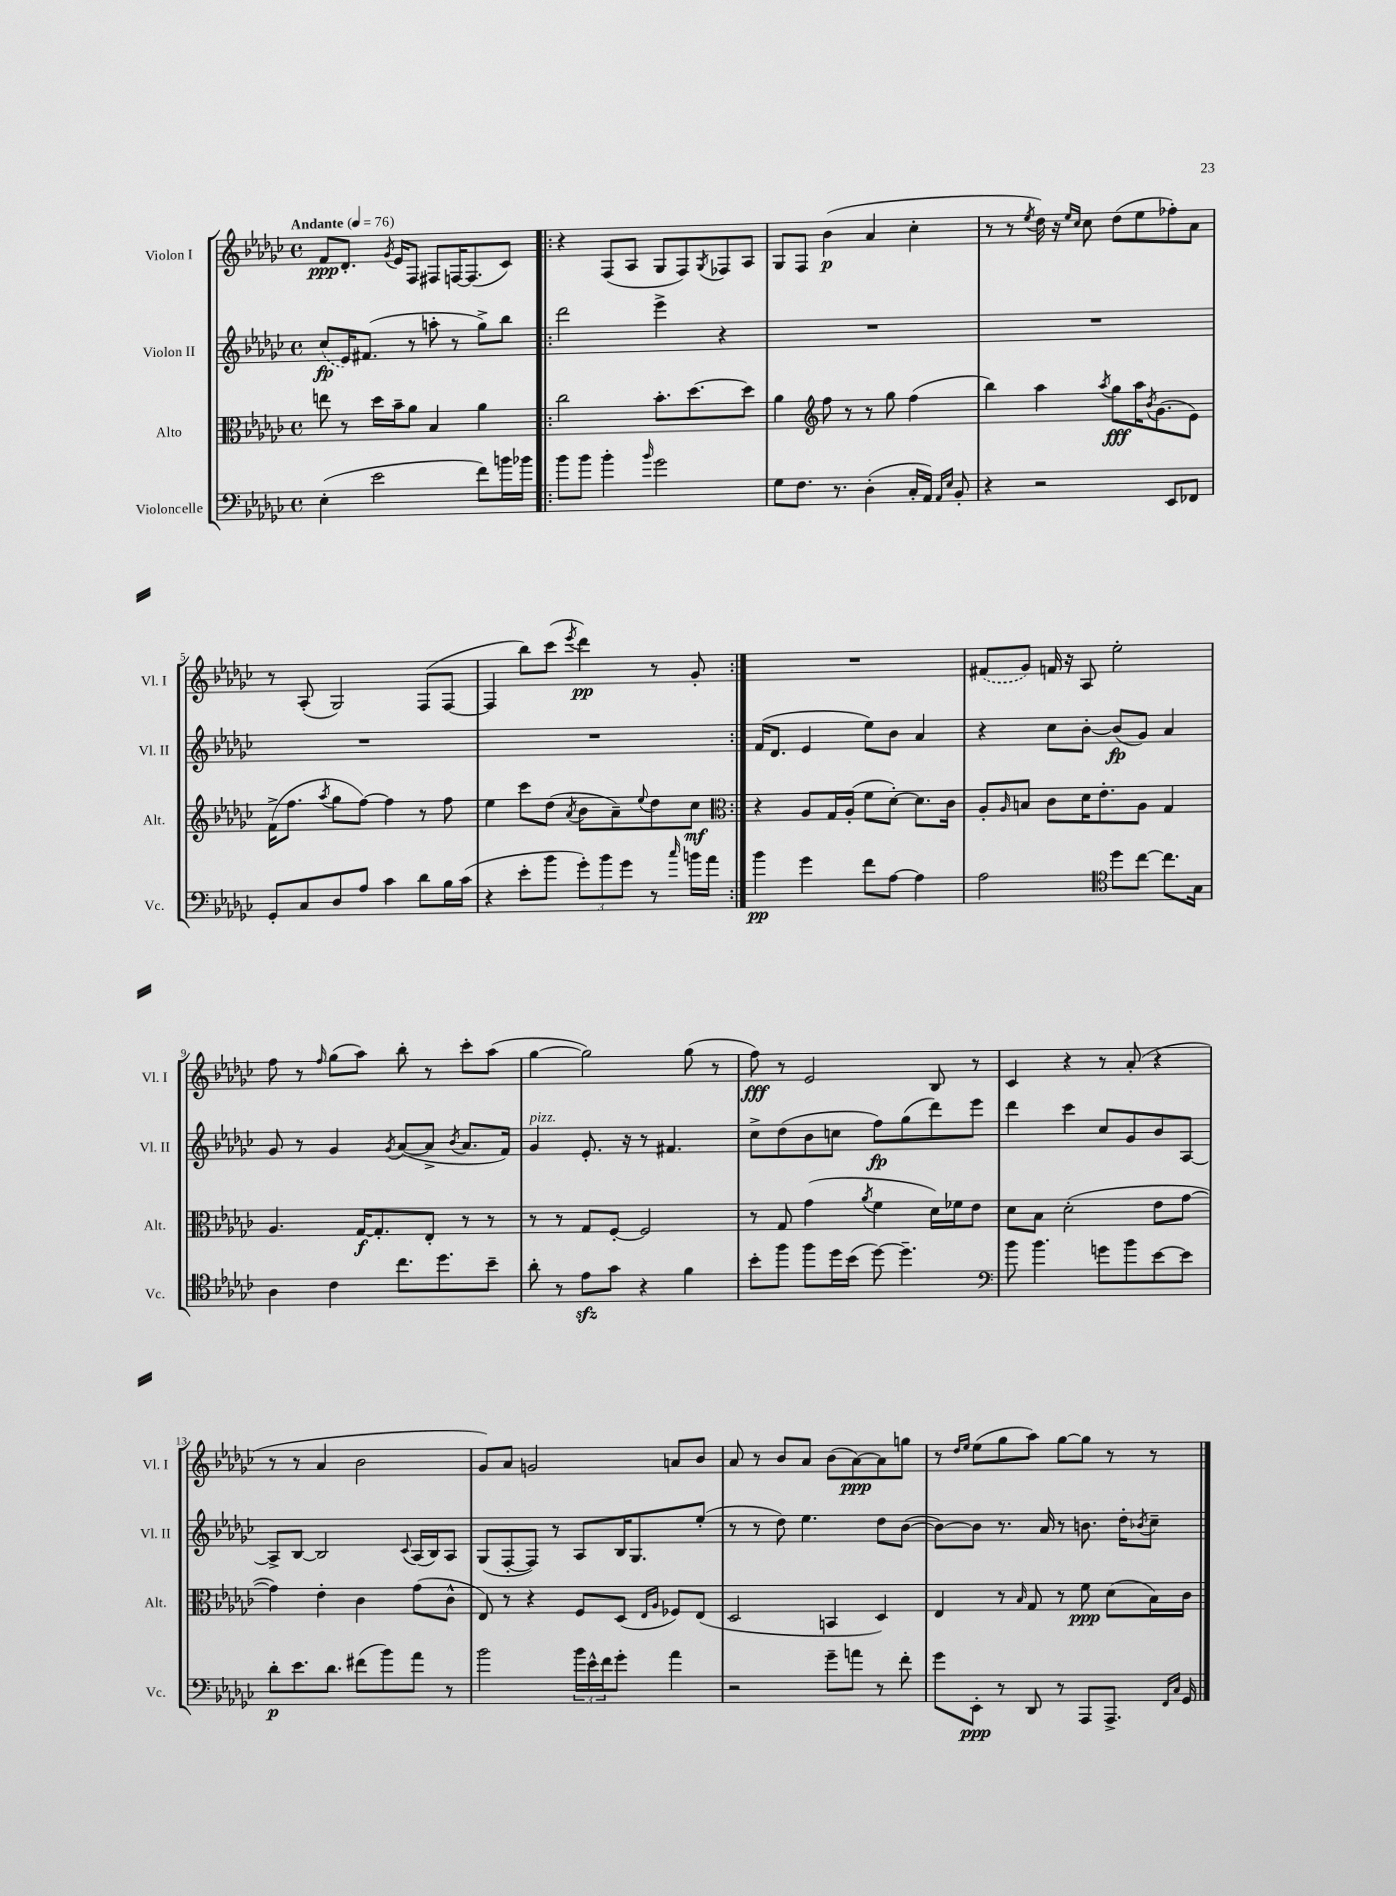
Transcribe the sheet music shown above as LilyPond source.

<<
\new StaffGroup <<
\new Staff = "s0" \with { instrumentName = "Violon I" shortInstrumentName = "Vl. I" } {
    \clef treble \key ges \major \defaultTimeSignature \time 4/4 \tempo "Andante" 4 = 76
    f'8\ppp des'8.-. \acciaccatura { ges'8 } ees'16 f8 fis8 f16~ f8.( ces'8) |
    \repeat volta 2 { r4 f8( aes8 ges8 f8) \acciaccatura { ges8 } fes8 aes8 |
    ges8 f8 bes'4\p( aes'4 ces''4-. |
    r8 r8 \acciaccatura { ees''8 } des''16) r16 \grace { ees''16 ces''16 } ces''8 des''8( ees''8 fes''8-.) aes'8 |
    r8 aes8-.( ges2) f8( f8~ |
    f4 bes''8) ces'''8( \acciaccatura { ees'''8 } des'''4\pp) r8 ges'8-. | }
    R1 |
    \once \slurDashed fis'8( ges'8) f'16 r16 aes8 ees''2-. |
    f''8 r8 \grace { f''16 } ges''8( aes''8) bes''8-. r8 ces'''8-. aes''8( |
    ges''4~ ges''2) ges''8( r8 |
    f''8\fff) r8 ees'2 bes8 r8 |
    ces'4 r4 r8 aes'8-.( r4 |
    r8 r8 aes'4 bes'2 |
    ges'8) aes'8 g'2 a'8 bes'8 |
    aes'8 r8 bes'8 aes'8 bes'8( aes'8~\ppp) aes'8 g''8 |
    r8 \grace { des''16 ees''16 } ees''8( ges''8 aes''8) ges''8~ ges''8 r8 r8 \bar "|." |
}
\new Staff = "s1" \with { instrumentName = "Violon II" shortInstrumentName = "Vl. II" } {
    \clef treble \key ges \major \defaultTimeSignature \time 4/4
    \once \slurDashed ces''8\fp( ees'16) fis'8.( r8 a''8-. r8 ges''8->) bes''8 |
    \repeat volta 2 { des'''2 ees'''4-> r4 |
    R1 |
    R1 |
    R1 |
    R1 | }
    f'16( des'8. ees'4 ees''8) bes'8 aes'4 |
    r4 ces''8 bes'8~-. bes'8\fp( ges'8) aes'4 |
    ges'8 r8 ges'4 \acciaccatura { ges'8 } aes'8~( aes'8-> \acciaccatura { bes'8 } aes'8. f'16) |
    ges'4^\markup { \italic "pizz." } ees'8.-. r16 r8 fis'4. |
    ces''8-> des''8( bes'8 c''8 f''8\fp) ges''8( des'''8) ees'''8 |
    des'''4 ces'''4 ces''8 ges'8 bes'8 aes8~ |
    aes8-> bes8~ bes2 \appoggiatura { ces'8 } aes16( bes16) aes8 |
    ges8( f8~-. f8) r8 aes8 bes16 ges8. ees''8-.( |
    r8 r8 des''8) ees''4. des''8 bes'8~( |
    bes'8~) bes'8 r8. aes'16 r8 b'8. des''16-. \acciaccatura { bes'8 } ces''8-- \bar "|." |
}
\new Staff = "s2" \with { instrumentName = "Alto" shortInstrumentName = "Alt." } {
    \clef alto \key ges \major \defaultTimeSignature \time 4/4
    e''8 r8 des''16 bes'16-- aes'8 bes4 aes'4 |
    \repeat volta 2 { ces''2 bes'8.-. des''8.~ des''8 |
    aes'4 \clef treble f''8 r8 r8 ges''8 f''4( |
    bes''4) aes''4 \acciaccatura { aes''8 } ges''8\fff aes''16 \acciaccatura { bes'8 } ges'8.( ees'8) |
    f'16->( f''8. \acciaccatura { aes''8 } ges''8 f''8~) f''4 r8 f''8 |
    ees''4 ces'''8 des''8( \acciaccatura { aes'8 } bes'8 aes'8--) \appoggiatura { ees''8 } des''8 ces''8\mf | }
    \clef alto r4 aes8 ges16 aes16-.( f'8 des'8~-.) des'8. ces'16 |
    aes8-. \grace { aes16 } b8 ces'8 des'16 ees'8.-. aes8 ges4 |
    aes4. ges16~\f ges8.-. ees8-. r8 r8 |
    r8 r8 ges8 f8~-. f2 |
    r8 ges8 ges'4( \acciaccatura { aes'8 } f'4 des'16) fes'16 ees'8 |
    des'8 bes8 des'2-.( ees'8 ges'8~ |
    ges'4) ees'4-. ces'4 ges'8( ces'8-^ |
    ees8) r8 r4 f8 des8( \grace { ees16 aes16 } fes8) ees8( |
    des2 b,4 des4) |
    ees4 r8 \grace { bes16 } ges8 r8 f'8\ppp des'8( bes16) ces'16 \bar "|." |
}
\new Staff = "s3" \with { instrumentName = "Violoncelle" shortInstrumentName = "Vc." } {
    \clef bass \key ges \major \defaultTimeSignature \time 4/4
    ees4-.( ees'2 f'8) b'16 bes'16 |
    \repeat volta 2 { bes'8 bes'8 bes'4-. \grace { bes'16 } ges'2 |
    ges8 f8. r8. des4-.( ces16-. aes,16) \grace { aes,16 ees16 } bes,8-. |
    r4 r2 ees,8 fes,8 |
    ges,8-. ces8 des8 aes8 ces'4 des'8 bes16 ces'16( |
    r4 ees'8-. bes'8 \tuplet 3/2 { ges'8-.) bes'8 ges'8 } r8 \grace { ces''16 } b'16 aes'16 | }
    bes'4\pp ges'4 f'8 aes8~ aes4 |
    aes2 \clef tenor des''8 ces''8~ ces''8. ges16 |
    aes4 ces'4 ces''8. des''8. bes'8-- |
    aes'8-. r8 ees'8\sfz ges'8 r4 f'4 |
    bes'8-. f''8 f''8 des''16 bes'16( des''8~) des''4.-- |
    \clef bass bes'8 bes'4. g'8 bes'8 ees'8~ ees'8 |
    des'8-.\p ees'8. des'8. fis'8( bes'8) aes'8 r8 |
    bes'2 \tuplet 3/2 { bes'16 ees'16-^ f'16 } ges'8-. aes'4 |
    r2 ges'8-- a'8 r8 f'8-. |
    ges'8 ees,8-.\ppp r8 des,8 r8 aes,,8 aes,,8.-> \grace { f,16 ces16 } ges,16 \bar "|." |
}
>>
>>
